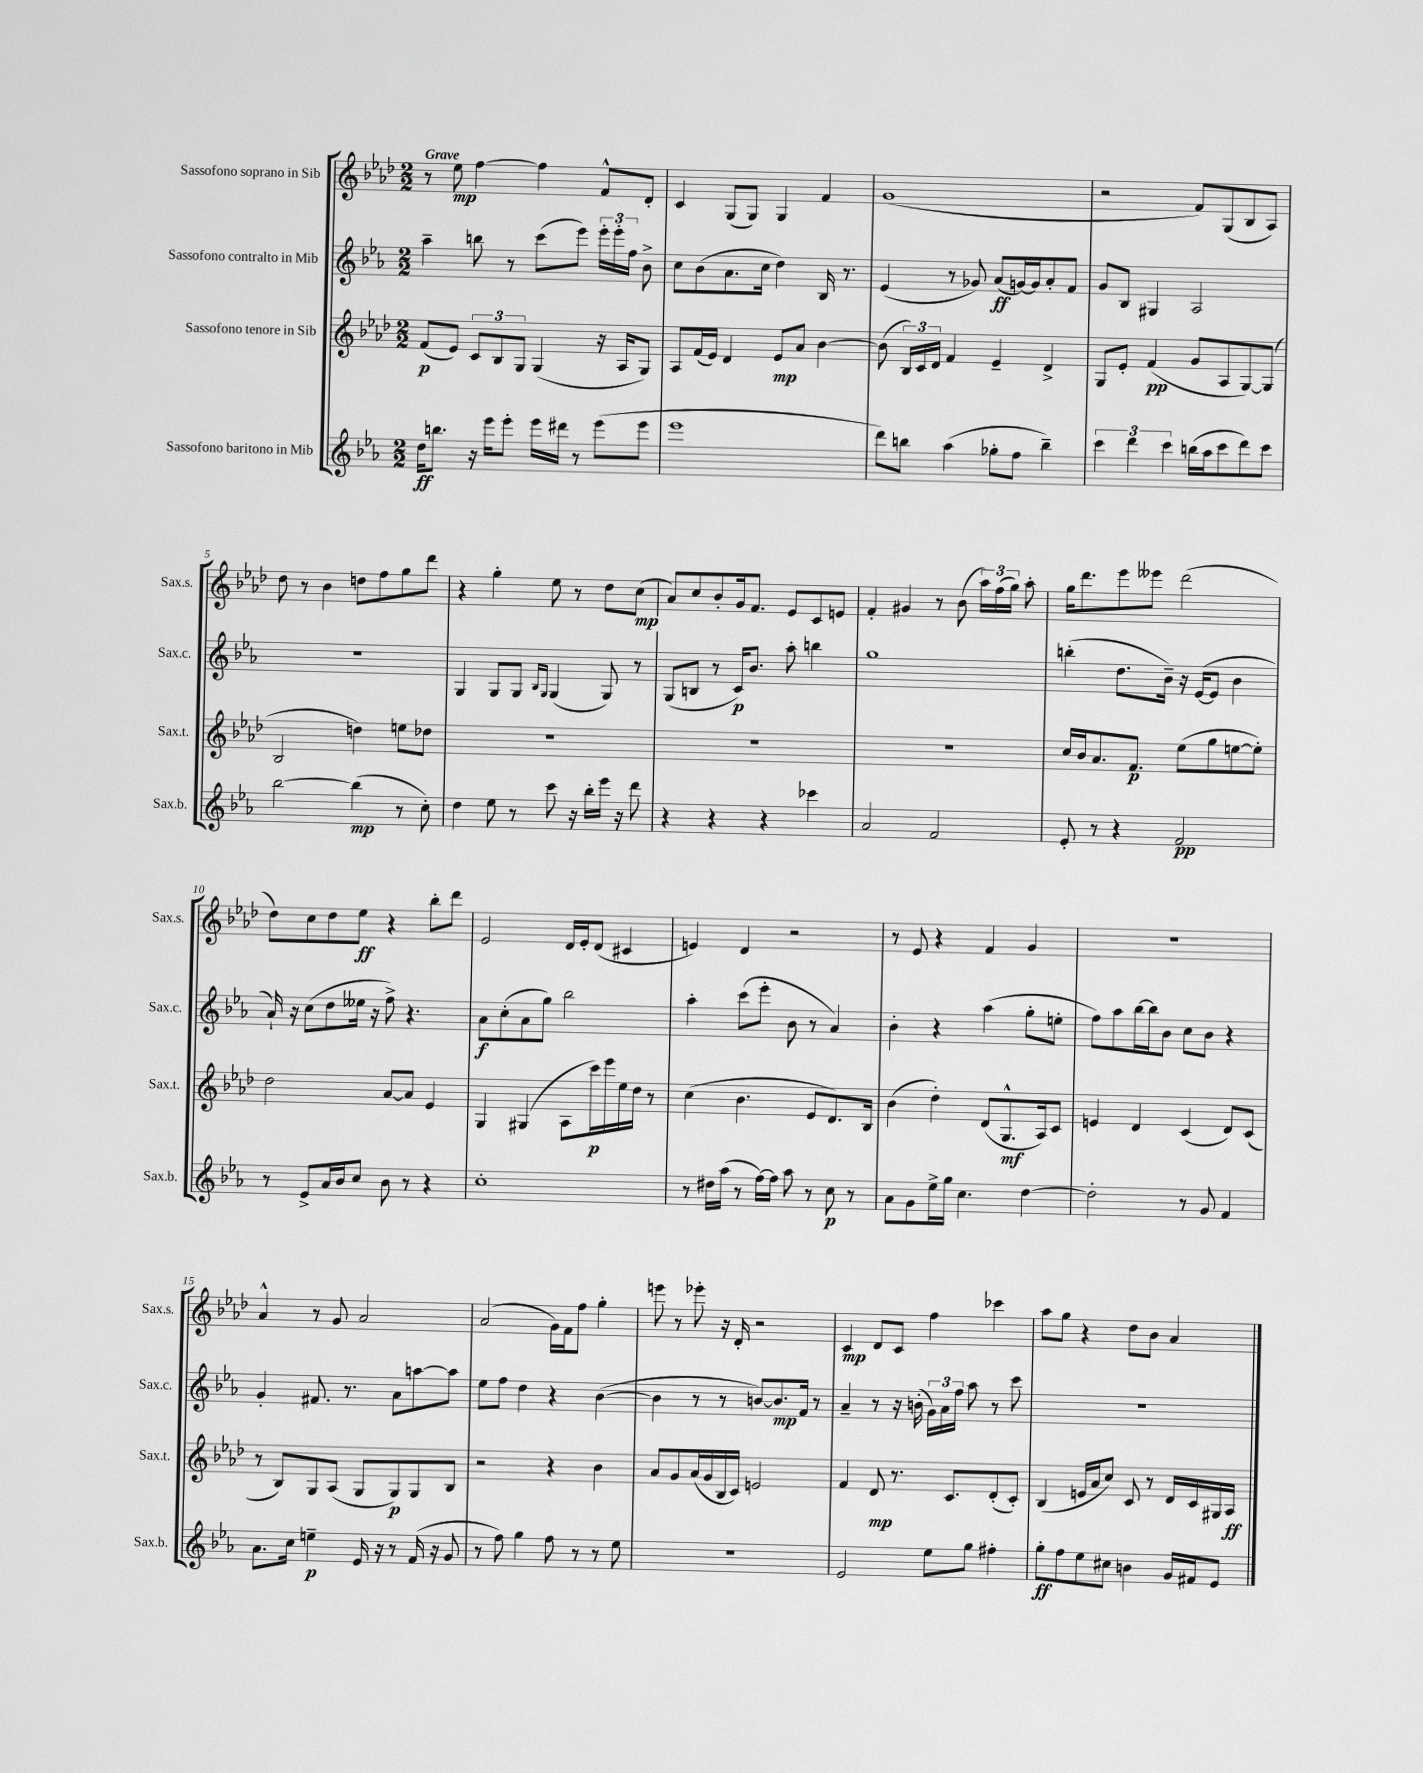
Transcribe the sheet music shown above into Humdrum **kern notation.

**kern	**kern	**kern	**kern
*staff4	*staff3	*staff2	*staff1
*clefG2	*clefG2	*clefG2	*clefG2
*k[b-e-a-]	*k[b-e-a-d-]	*k[b-e-a-]	*k[b-e-a-d-]
*M2/2	*M2/2	*M2/2	*M2/2
16dd	(8f	4aa-~	8r
8.bb	.	.	.
.	8e-)	.	8ee-
16r	12c	8bb	[4ff
16eee-	.	.	.
.	12B-	.	.
8eee-'	.	8r	.
.	12G	.	.
16eee-	(4G	(8ccc	4ff]
16ddd#	.	.	.
8r	.	8eee-)	.
(8eee-	16r	24eee-'	8f^^
.	.	24eee-'	.
.	16A-	.	.
.	.	24ff	.
8eee-	8G)	8b-^	8d-'
=	=	=	=
1eee-	8A-	8cc	4c
.	(16f	(8b-	.
.	16e-)	.	.
.	4d-	8.a-	(8G
.	.	.	8G)
.	.	16cc	.
.	8e-	4dd)	4G
.	8a-	.	.
.	[4b-	16B-	4f
.	.	8.r	.
=	=	=	=
8ddd)	(8b-]	(4e-	(1g
8bb	24B-)	.	.
.	24c	.	.
.	24d-	.	.
(4aa-	4f	8r	.
.	.	8g-)	.
8gg-'	4e-~	(8a-	.
8ff	.	[16g)	.
.	.	16g]	.
4bb~)	4d-^	8a-'	.
.	.	8f	.
=	=	=	=
6ccc	8G	8g	2r
.	8e-'	8B-	.
6ddd	.	.	.
.	(4f	4G#	.
6ccc	.	.	.
(16bb	8g	2A-	8f)
16aa-	.	.	.
8ccc	8A-	.	(8G
8ddd)	[8G)	.	8B-
8ccc	(8G]	.	8A-)
=	=	=	=
[2bb-	2B-	1r	8dd-
.	.	.	8r
.	.	.	4b-
(4bb-]	4dd)	.	8dd
.	.	.	8ff
8r	8ee	.	8gg
8cc')	8dd-	.	8ddd-
=	=	=	=
4dd	1r	4G	4r
8ee-	.	8G	4gg'
8r	.	8G	.
.	.	16qqB-	.
.	.	16qqG	.
8ccc	.	(4G	8ee-
16r	.	.	8r
16bb-'	.	.	.
16eee-	.	8G)	8dd-
16r	.	.	.
8ddd	.	8r	(8cc
=	=	=	=
4r	1r	(8G	8a-)
.	.	8B	8cc
4r	.	8r	8b-'
.	.	16c)	16g
.	.	8.b-	8.f
4r	.	.	.
.	.	8aa-'	8e-
4ccc-	.	4bb	8c
.	.	.	8e
=	=	=	=
2a-	1r	1gg	4f'
.	.	.	4g#
2f	.	.	8r
.	.	.	(8b-
.	.	.	24aa-)
.	.	.	(24ff
.	.	.	24gg)
.	.	.	8aa-'
=	=	=	=
8e-'	16cc	(4bb'	16gg
.	16b-	.	8.ddd-
8r	8.a-	.	.
4r	.	8.dd	8eee-
.	8.f	.	.
.	.	.	8eee--
.	.	16b-~)	.
2f	(8ee-	16r	(2ddd-
.	.	([16e-	.
.	8gg	8e-]	.
.	[8ee	4b-	.
.	8ee'])	.	.
=	=	=	=
8r	2dd-	16a-`)	8dd-)
.	.	16r	.
8e-^	.	(8cc	8cc
16a-	.	8dd	8dd-
16b-	.	.	.
8cc	.	16ee--	8ee-
.	.	16r	.
8b-	[8a-	8ff^)	4r
8r	8a-]	4.r	.
4r	4e-	.	8bb-'
.	.	.	8ddd-
=	=	=	=
1cc'	4G	8a-	2e-
.	.	(8cc'	.
.	(4G#	8a-	.
.	.	8gg)	.
.	8A-	2bb-	16d-
.	.	.	16e-'
.	16ccc)	.	(8d-
.	16eee-	.	.
.	16ee-	.	4c#
.	16dd-	.	.
.	8r	.	.
=	=	=	=
8r	(4cc	4aa-'	4e)
16dd#	.	.	.
(16aa-	.	.	.
8r	4.b-	(8ccc	4d-
[16ff)	.	8eee-'	.
16ff]	.	.	.
8aa-	.	8b-	2r
8r	8e-	8r	.
8cc	8.d-)	4a-)	.
8r	.	.	.
.	16B-	.	.
=	=	=	=
8a-	(4b-	4b-'	8r
8g	.	.	8e-
16ee-^	4dd-')	4r	4r
16gg	.	.	.
4.cc	.	.	.
.	(8d-	(4aa-	4f
.	8.G^^	.	.
[4dd	.	8gg'	4g
.	16A-)	.	.
.	8c	8ee'	.
=	=	=	=
2dd']	4e	8ff)	1r
.	.	8aa-	.
.	4d-	[16bb-	.
.	.	16bb-]	.
.	.	8b-	.
8r	(4c	8cc	.
8g	.	8b-	.
4f	8d-)	4r	.
.	(8c	.	.
=	=	=	=
8.a-	8r	4g'	4a-^^
.	8B-)	.	.
16cc	.	.	.
4ee~	8G	8.f#	8r
.	(8A-	.	8g
.	.	8.r	.
16e-	8G	.	2a-
16r	.	.	.
8r	8G)	8a-	.
(16f	8G	[8aa	.
16r	.	.	.
8g	8B-	8aa]	.
=	=	=	=
8r	2r	8ee-	(2a-
8ff)	.	8ff	.
4gg	.	4dd	.
8ff	4r	4r	16g)
.	.	.	16f
8r	.	.	8ff
8r	4b-	([4b-	4gg'
8ee-	.	.	.
=	=	=	=
1r	8a-	4b-]	8eee
.	8g	.	8r
.	(16a-	8r	8eee-'
.	16g	.	.
.	16B-	8r	16r
.	16c)	.	16d-'
.	2e	[8b)	2r
.	.	8.b]	.
.	.	16f	.
.	.	8r	.
=	=	=	=
2e-	4f	4a-~	4c
.	8d-	8r	8d-
.	8.r	16r	8c
.	.	(16b'	.
8ee-	.	24g)	4ff
.	.	24a-	.
.	8.c	.	.
.	.	24ff	.
8gg	.	8aa-	.
4ff#'	(8d-'	8r	4ccc-
.	8c')	8ccc	.
=	=	=	=
8gg'	(4B-	1r	8aa-
8ff	.	.	8gg
8ee-	16e	.	4r
.	16a-	.	.
8cc#	8cc)	.	.
4b	8c	.	8dd-
.	8r	.	8b-
16g	16d-	.	4a-
16f#	16c	.	.
8e-	16G#	.	.
.	16A-	.	.
==	==	==	==
*-	*-	*-	*-
